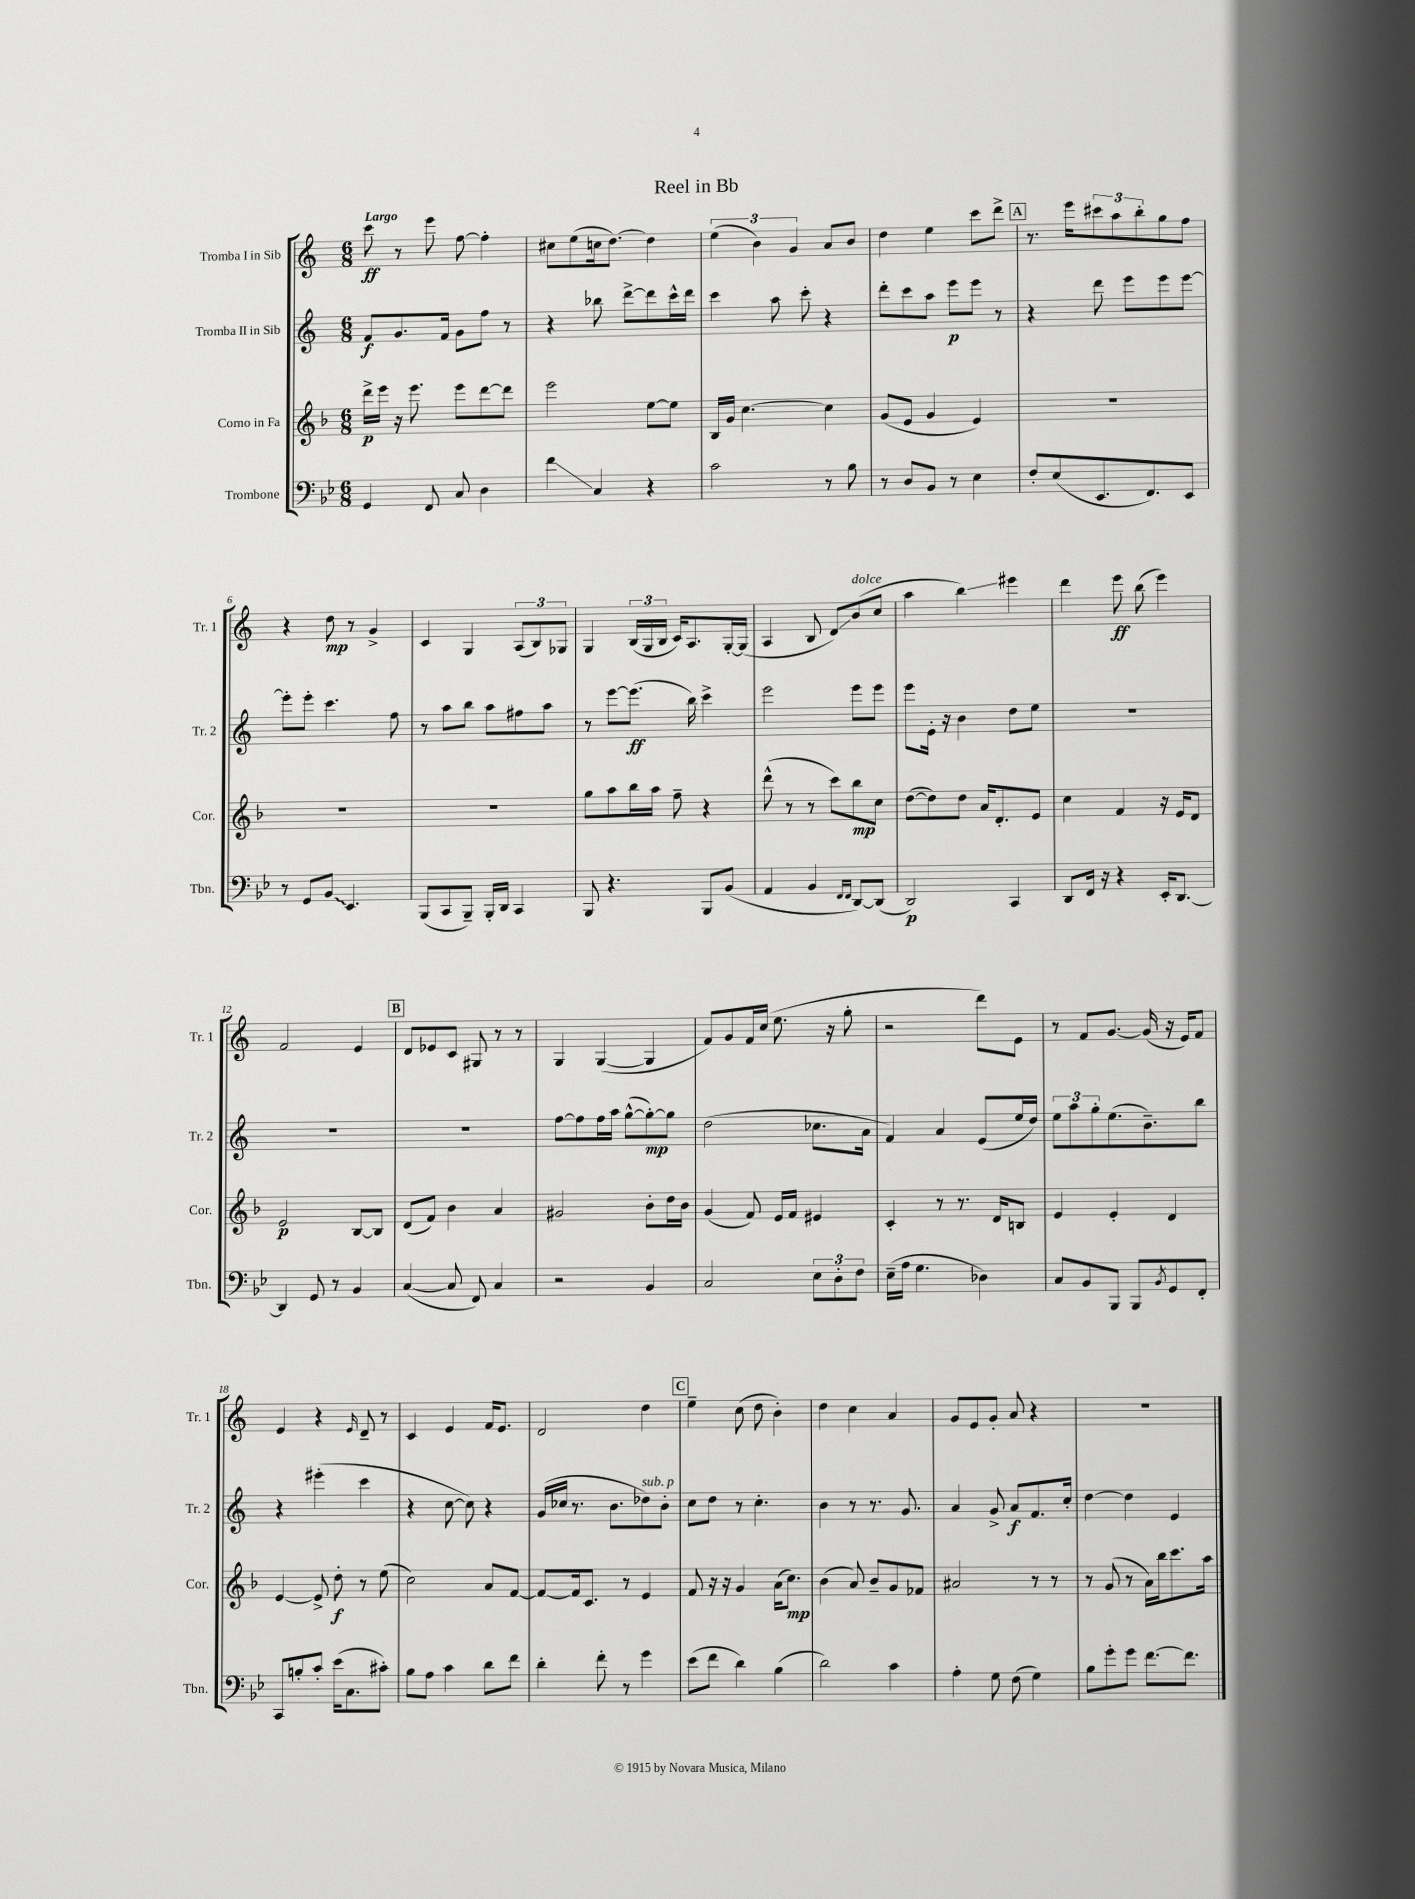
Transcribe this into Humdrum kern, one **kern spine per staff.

**kern	**kern	**kern	**kern
*staff4	*staff3	*staff2	*staff1
*clefF4	*clefG2	*clefG2	*clefG2
*k[b-e-]	*k[b-]	*k[]	*k[]
*M6/8	*M6/8	*M6/8	*M6/8
4GG	16ddd^	8f	8ccc
.	16eee	.	.
.	16r	8.g	8r
.	8.eee	.	.
8FF	.	.	8eee
.	.	16f	.
8C	8eee	8g	[8ff
4D	[8ddd	8ff	4ff']
.	8ddd]	8r	.
=	=	=	=
4f	2eee	4r	8cc#
.	.	.	(8ee
4C	.	8bb-	16cc
.	.	.	[8.dd)
.	.	[8ddd^	.
4r	[8ee	8ddd]	4dd]
.	8ee]	16ccc^^	.
.	.	16ddd	.
=	=	=	=
2c	16B-	4ccc	(6ee
.	16g	.	.
.	[4.cc	.	.
.	.	.	6b)
.	.	8aa	.
.	.	.	6g
.	.	8ccc'	.
8r	4cc]	4r	8a
8B-	.	.	8b
=	=	=	=
8r	(8g	8ddd'	4dd
8D	8e	8ccc	.
8BB-	4g	8aa	4ee
8r	.	8eee	.
4E-	4e)	8eee	8ccc
.	.	8r	8ddd^
=	=	=	=
8F'	2.r	4r	8.r
(8E-	.	.	.
.	.	.	16eee
8.EE-	.	8ddd	12ccc#
.	.	.	12aa
.	.	8eee	.
.	.	.	12bb'
8.FF)	.	.	.
.	.	8eee	8gg
8EE-	.	[8eee	8ff
=	=	=	=
8r	2.r	8eee']	4r
8GG	.	8eee'	.
8BB-	.	4.ccc	8dd
4.EE-	.	.	8r
.	.	.	4g^
.	.	8ff	.
=	=	=	=
(8BBB-	2.r	8r	4c
8CC	.	8aa	.
8BBB-~)	.	8bb	4G
16BBB-'	.	8aa	.
16DD	.	.	.
4CC	.	8ff#	(12A
.	.	.	12B)
.	.	8aa	.
.	.	.	12G-
=	=	=	=
8BBB-	8gg	8r	4G
4.r	8aa	[8eee	.
.	16bb-	(8.eee]	(24B
.	.	.	24G
.	16aa	.	.
.	.	.	24B
.	8ff~	.	16c)
.	.	16bb)	8.A
8BBB-	4r	4ccc^	.
(8BB-	.	.	[16G'
.	.	.	(16G]
=	=	=	=
4AA	(8ddd^^	2eee	4A
.	8r	.	.
4BB-	8r	.	8B
.	8ccc)	.	8d)
16qqFF	.	.	.
16qqFF	.	.	.
[8DD)	8bb-	8eee	(8b
(8DD]	8cc	8eee	8cc
=	=	=	=
2DD)	([8dd	8eee	4aa
.	8dd])	16e'	.
.	.	16r	.
.	8dd	4b	4bb)
.	16a	.	.
.	8.d'	.	.
4CC	.	8dd	4eee#
.	8e	8ee	.
=	=	=	=
8DD	4cc	2.r	4ddd
16FF	.	.	.
16r	.	.	.
4r	4f	.	8eee
.	.	.	(8bb
16EE-'	16r	.	4eee)
[8.DD	16e	.	.
.	8d	.	.
=	=	=	=
4DD]	2e	2.r	2f
8GG	.	.	.
8r	.	.	.
4BB-	[8B-	.	4e
.	8B-]	.	.
=	=	=	=
([4C	(8d	2.r	8d
.	8f)	.	8e-
8C]	4b-	.	8c
8FF)	.	.	8G#
4C	4a	.	8r
.	.	.	8r
=	=	=	=
2r	2g#	[8ff	4G
.	.	8ff]	.
.	.	16ff	([4G
.	.	16aa	.
.	.	([8gg^^	.
4BB-	8b-'	8gg'_)	4G]
.	16dd	8gg]	.
.	16b-	.	.
=	=	=	=
2C	(4g	(2dd	8f)
.	.	.	8g
.	8f)	.	16f
.	.	.	(16cc
.	16e	.	8.ee
.	16f	.	.
12E-	4e#	8.cc-	.
.	.	.	16r
12D'	.	.	.
.	.	.	8gg'
12F	.	.	.
.	.	16a	.
=	=	=	=
(16E-~	4c'	4f)	2r
16A	.	.	.
4.G	.	.	.
.	8r	4a	.
.	8.r	.	.
4D-)	.	(8e	8ddd)
.	16d	.	.
.	8B	16ee	8e
.	.	16dd)	.
=	=	=	=
8C	4e	12ee	8r
.	.	12aa	.
8BB-	.	.	8f
.	.	12gg'	.
8BBB-	4e'	(8.ee	[8.g
8BBB-	.	.	.
.	.	8.b~)	(16g]
8qBB-	.	.	.
8GG	4d	.	16r
.	.	.	16e)
8FF'	.	8bb	8f
=	=	=	=
8CC	[4e	4r	4e
8B'	.	.	.
8c'	8e^]	(4eee#'	4r
(16e-	8dd'	.	.
8.C	.	.	.
.	.	.	16qqe
.	8r	4ccc	8d~
8c#')	(8ee	.	8r
=	=	=	=
8B-	2cc)	4r	4c
8A	.	.	.
4c	.	[8cc	4e
.	.	8cc])	.
8d	8a	4r	16f
.	.	.	8.e
8f	[8f	.	.
=	=	=	=
4d'	8f_	(16g	2d
.	.	16cc-	.
.	16f]	8.r	.
.	8.c	.	.
8f'	.	.	.
.	.	8.b	.
8r	8r	.	.
4g	4e	8dd-)	4dd
.	.	8b'	.
=	=	=	=
(8e-	8f	8cc	4ee~
8f	16r	8dd	.
.	16r	.	.
4d)	4g	8r	(8cc
.	.	4.cc'	8dd
(4B-	(16a	.	4b')
.	8.cc)	.	.
=	=	=	=
2d)	(4b-	4b	4dd
.	8a)	8r	4cc
.	8b-~	8.r	.
4c	8g	.	4a
.	.	8.g	.
.	8f-	.	.
=	=	=	=
4A'	2a#	4a	8g
.	.	.	8e
8G	.	8g^	8g'
(8F	.	8a	8a
4G)	8r	8.f	4r
.	8r	.	.
.	.	16cc'	.
=	=	=	=
8B-	8r	[4dd	2.r
8g'	(8g	.	.
8g	8r	4dd]	.
[8.f	16a)	.	.
.	16bb-	.	.
.	8.ccc	4e	.
8.f]	.	.	.
.	16aa	.	.
==	==	==	==
*-	*-	*-	*-
